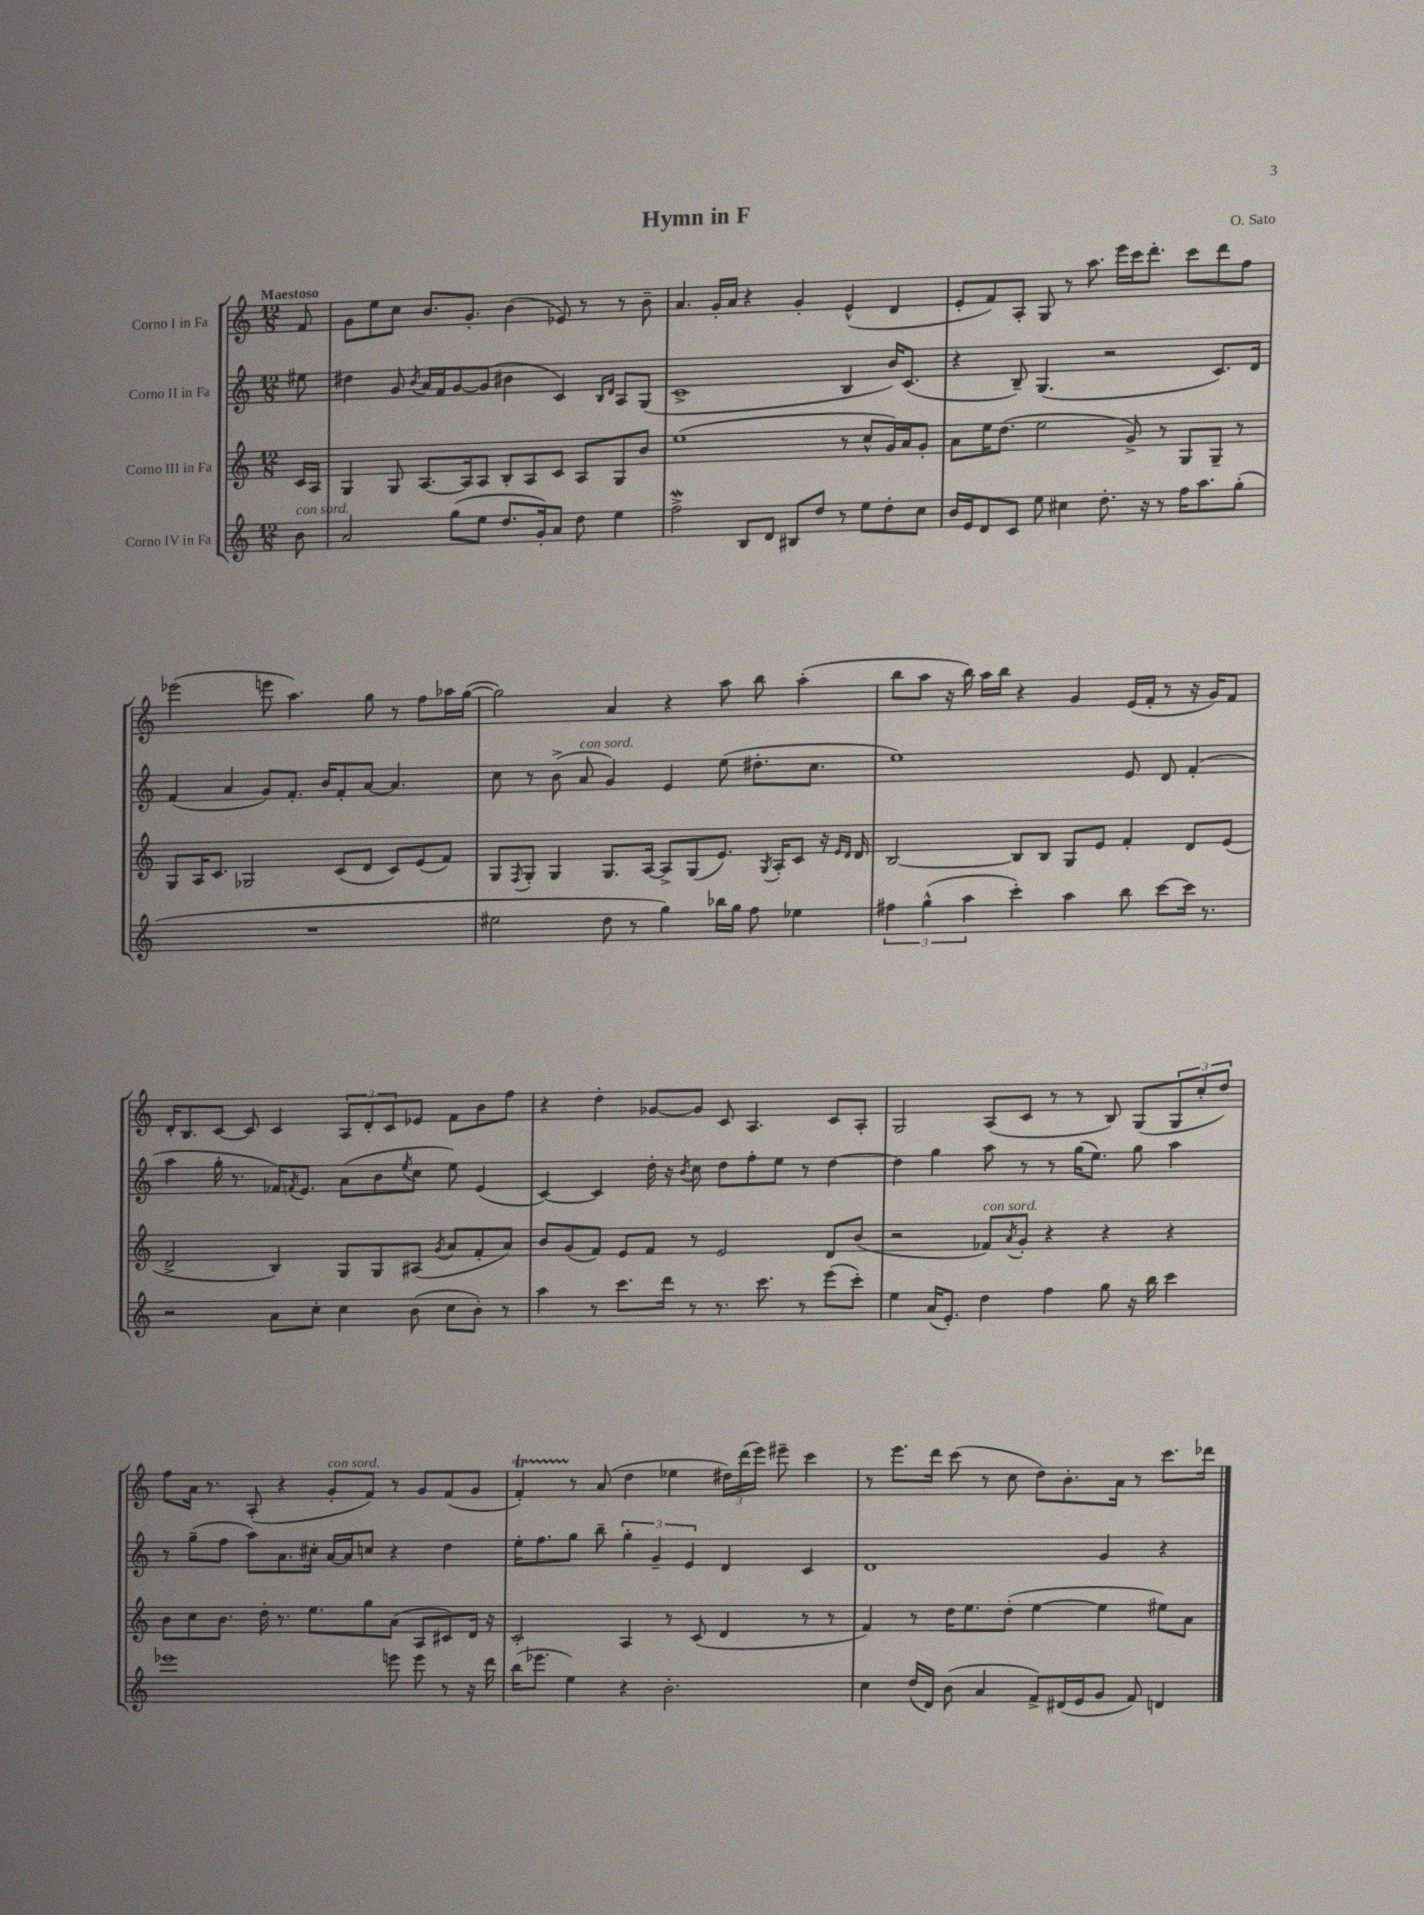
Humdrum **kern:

**kern	**kern	**kern	**kern
*staff4	*staff3	*staff2	*staff1
*clefG2	*clefG2	*clefG2	*clefG2
*k[]	*k[]	*k[]	*k[]
*M12/8	*M12/8	*M12/8	*M12/8
8b	16c	8ee#	8f
.	16A	.	.
=	=	=	=
2a	4G	4dd#	8g
.	.	.	8ee
.	8G	8g	8cc
.	.	8qb	.
.	[8.A	16a	8.b
.	.	16f	.
(8gg	.	[8g	.
.	16A]	.	8.g'
8ee	8A	(8g]	.
8.dd	8B'	4b#	(4b
.	8A	.	.
16g')	.	.	.
8a	8c	4c)	8e-)
8dd	8A	.	8r
.	.	16qqB	.
.	.	16qqd	.
4ee	8G	8A	8r
.	8b	(8G	8b~
=	=	=	=
2ff^	(1ee	1c^	4.a
.	.	.	16g'
.	.	.	16a
8B	.	.	4r
8d	.	.	.
8B#	.	.	4g'
8dd	.	.	.
8r	8r	4B	(4e^^
8ee	8cc^^	.	.
8dd'	16g)	16b)	4d
.	16a	(8.c	.
8cc	8g'	.	.
=	=	=	=
16b	8a	4r	8e'
16e	.	.	.
8d	16ee	.	8f)
.	(8.dd	.	.
8c	.	8B~)	8A'
8ee	2ee	(4.G	8G
4cc#	.	.	8r
.	.	.	8.aa
8.dd'	.	2r	.
.	.	.	16eee
.	8g^)	.	16ccc
16r	.	.	8.ddd'
8r	8r	.	.
16ff	8G	.	8ccc
8.aa	.	.	.
.	8G~	8.c)	8ddd
(8gg'	8r	.	8ff
.	.	16d	.
=	=	=	=
1.r	8G	(4f	(2eee-
.	16A	.	.
.	8.c	.	.
.	.	4a	.
.	2G-	.	.
.	.	8g)	8eee
.	.	8.f'	4.aa)
.	.	16b	.
.	(8c	8f'	.
.	8d	[8a	8gg
.	8c)	4.a]	8r
.	(8e	.	8ff
.	8f)	.	16aa-
.	.	.	([16gg
=	=	=	=
2ee#	8G	8cc	2gg])
.	8qF	.	.
.	8G'	8r	.
.	4G	(8b^	.
.	.	8a	.
8dd	8.G	4g)	4a
8r	.	.	.
.	[16A	.	.
4gg)	8A^]	4e	4r
.	(8G	.	.
16bb-	8.e)	(8ee	8aa
16gg	.	.	.
8ff	.	8.dd#'	8bb
.	8qG	.	.
.	16A'	.	.
4ee-	8c	.	(4aa'
.	.	8.cc	.
.	16r	.	.
.	16qqe	.	.
.	16qqd	.	.
.	16d	.	.
=	=	=	=
6ff#	[2B	1ee)	8bb
.	.	.	8aa
(6gg^^	.	.	.
.	.	.	16r
.	.	.	16bb)
6aa	.	.	.
.	.	.	16aa
.	.	.	16bb
4ccc')	8B]	.	4r
.	8B	.	.
4aa	8G	.	4g
.	8e	.	.
8bb	4f'	8e	(16e
.	.	.	16f'
[8ccc	.	8d	8r
16ccc]	8d	(4f'	16r
8.r	.	.	16g)
.	(8e	.	8f
=	=	=	=
2r	2d^	4aa	16d'
.	.	.	8.B
.	.	16gg'	[8c
.	.	8.r	.
.	.	.	8c]
8a	4B)	16f-)	4c
.	.	8qf	.
.	.	8.e	.
8cc'	.	.	.
4cc	8G	(8a	12A
.	.	.	12d'
.	8G	8b	.
.	.	.	12c
.	.	8qee	.
(8b	(8A#	8cc	8e-
.	8qg	.	.
8cc	8a	8ee)	8f
8b')	8f'	(4e	8b
8r	8a)	.	8ff
=	=	=	=
4aa	8b	[4c)	4r
.	(8g	.	.
8r	8f)	4c]	4dd'
8.ccc	8e	.	.
.	8f	16dd'	[8g-
16ddd	.	16r	.
.	.	8qb	.
8r	8r	8cc	8g-]
8.r	2e	8dd	8c
.	.	8ff'	4.A
8.ccc	.	.	.
.	.	8ee	.
8r	.	8r	.
(8eee	8d	[4dd	8c
8ccc')	(8b	.	8A'
=	=	=	=
4ee	2r	4dd]	2G
(16a	.	4gg	.
8.e')	.	.	.
4dd	8f-)	8aa	(8A
.	8qa	.	.
.	8g'	8r	8c
4ff	4r	8r	8r
.	.	(16gg	8r
.	.	8.ee)	.
8gg	4r	.	8B)
16r	.	8gg	(8G
16bb	.	.	.
4ccc	4r	4aa	12G
.	.	.	12cc'
.	.	.	12dd)
=	=	=	=
1eee-	8b	8r	8ff
.	8cc	(8gg~	16a
.	.	.	8.r
.	8.b	8ff	.
.	.	8aa)	(8A'
.	16dd'	.	.
.	8.r	8.a	4r
.	8.ee	16cc#'	.
.	.	[16a	8g'
.	.	16a]	.
.	8gg	8cc	8f)
8eee	(8a	4r	8r
8eee	8A	.	8g
8r	8c#)	4dd	(8f
16r	16d	.	8g
16ddd	16r	.	.
=	=	=	=
(16bb	2c'	16ee'	4f')
8.eee-	.	8.ff	.
4ee)	.	8gg	8r
.	.	8bb~	(8a
4r	4A	6gg'	4dd
.	.	6g~	.
2.b'	8r	.	4ee-
.	.	6e	.
.	(8c	.	.
.	4d	4d	24dd#)
.	.	.	(24ddd
.	.	.	24eee)
.	.	.	8eee#~
.	8r	4c	4ccc
.	8r	.	.
=	=	=	=
4cc	4f)	1d	8r
.	.	.	8.eee
(16dd	8r	.	.
16d)	.	.	16ddd
(8b	16dd	.	(8ccc
.	8.ee	.	.
4a	.	.	8r
.	(8dd'	.	8cc
8f^)	[4ee	.	8dd)
(16d#	.	.	8.b'
16e	.	.	.
8g	4ee]	4g	.
.	.	.	16a
8f)	.	.	8r
4d	8ee#)	4r	8.ccc
.	8a	.	.
.	.	.	16ddd-
==	==	==	==
*-	*-	*-	*-
